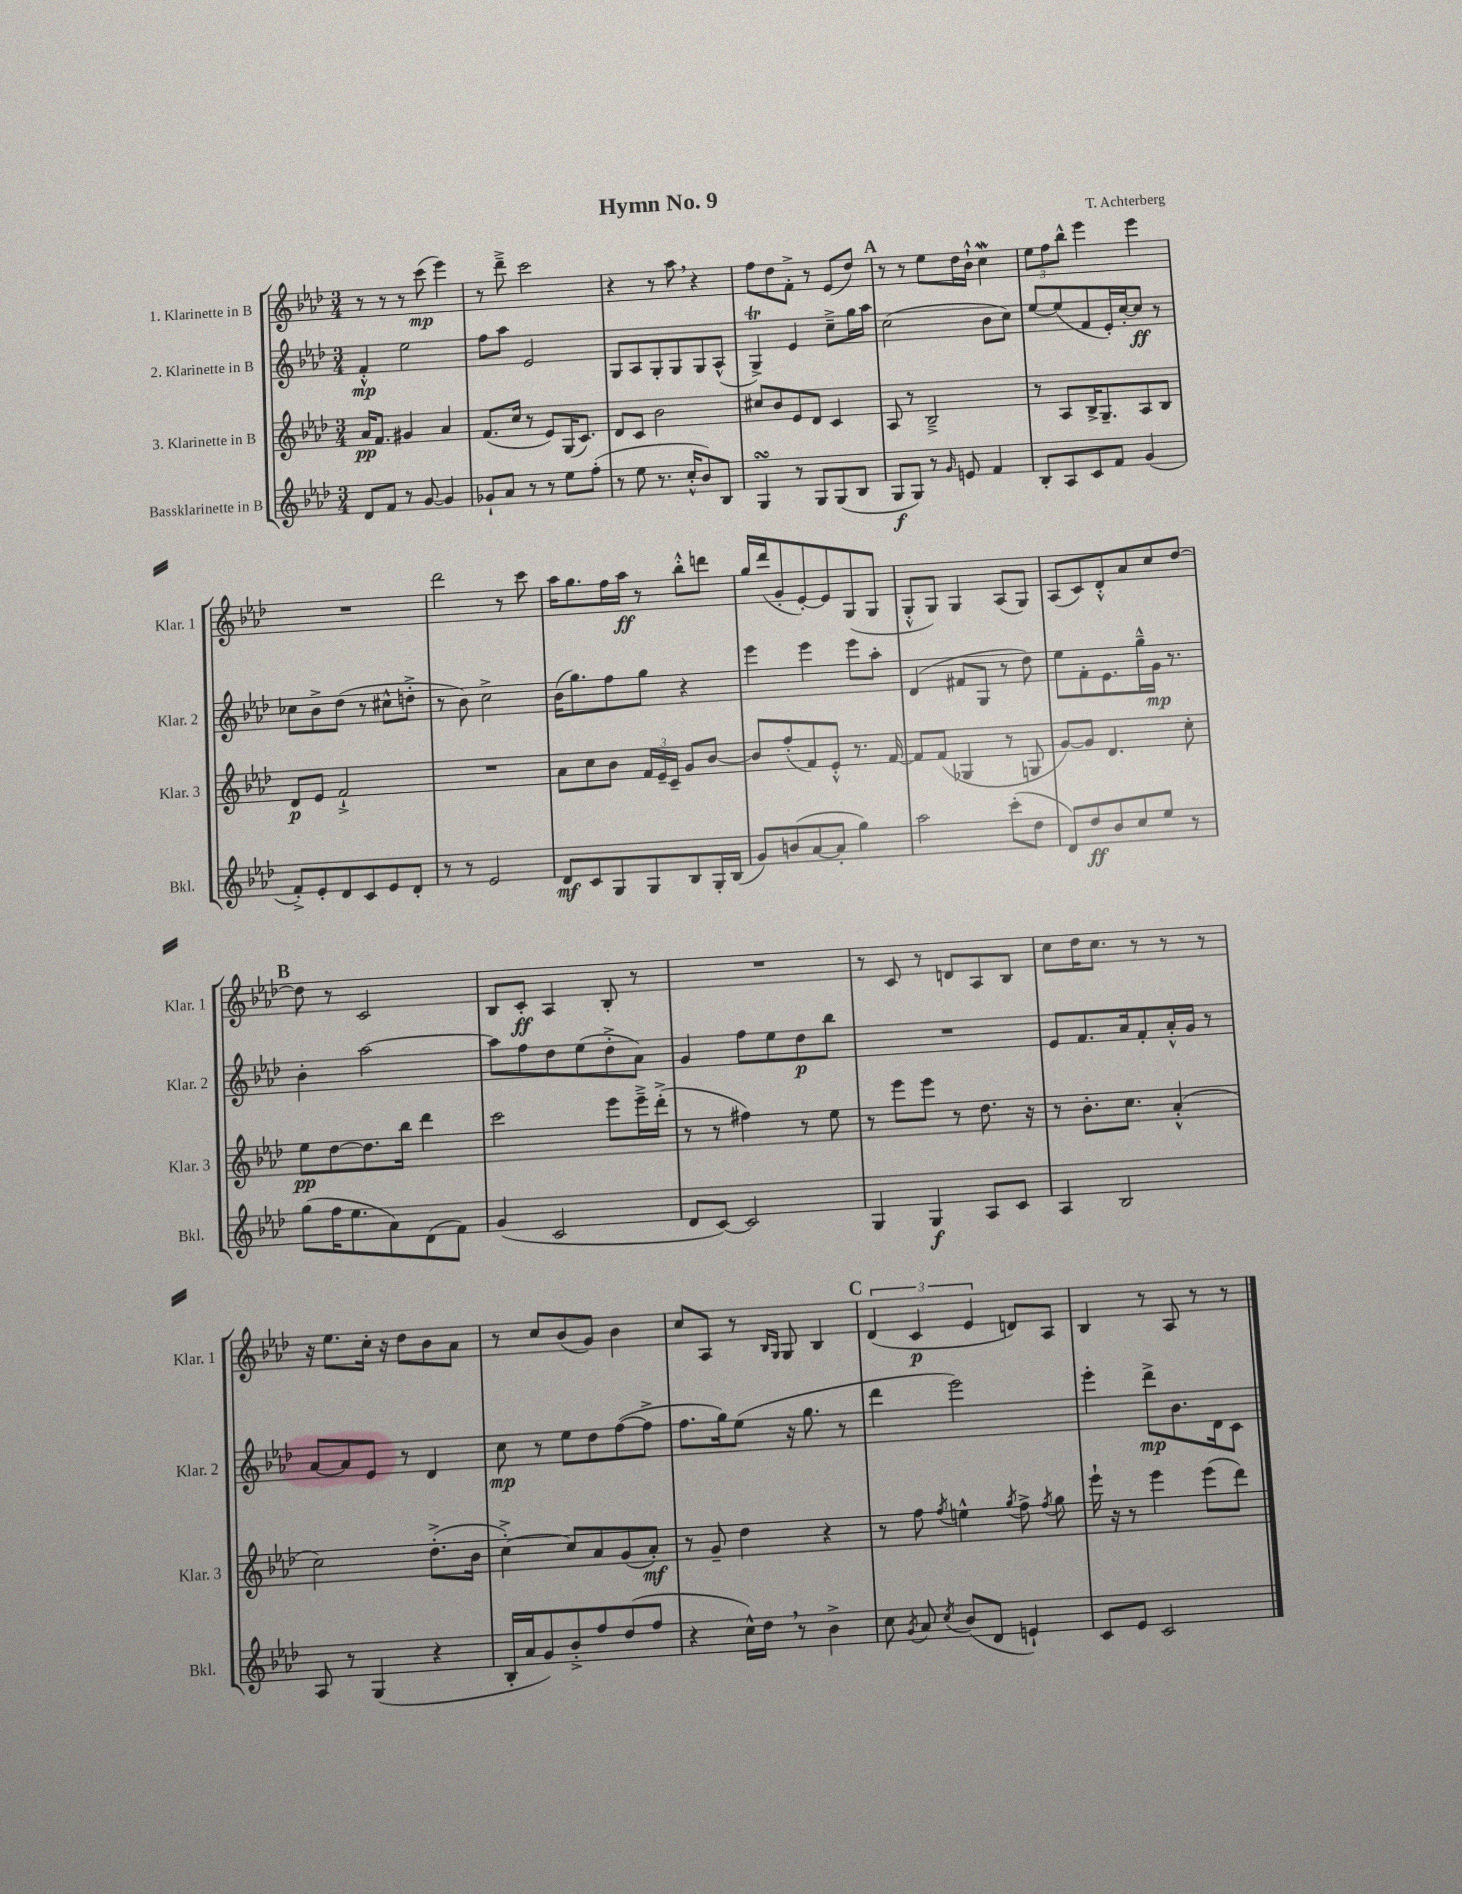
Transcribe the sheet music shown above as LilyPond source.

\header { title = "Hymn No. 9" composer = "T. Achterberg" }
<<
\new StaffGroup <<
\new Staff = "s0" \with { instrumentName = "1. Klarinette in B" shortInstrumentName = "Klar. 1" } {
    \clef treble \key aes \major \numericTimeSignature \time 3/4
    \autoBeamOff r8 r8 r8 c'''8\mp( ees'''4) |
    r8 des'''8---> c'''2 |
    r4 r8 aes''8 \breathe r4 |
    f''8[ des''8 f'8]-.-> r8 ees'8[( des''8]) |
    \mark \markup { \bold "A" } r8 r8 ees''8[ des''16 bes'16]-!-^ c''4\mordent |
    \tuplet 3/2 { ees''8[ f''8 bes''8]-^ } ees'''4 ees'''4 |
    R2. |
    des'''2 r8 c'''8 |
    aes''16[ g''8. f''16 aes''16]\ff r8 bes''8[-.-^ d'''8] |
    g''16[ des'''16( g'8-. ees'8~-.) ees'8 g8( g8] |
    g8[-.-^ g8]) g4 aes8[( g8]) |
    aes8[( c'8) des'8-.-^ aes'8 c''8 des''8]~ |
    \mark \markup { \bold "B" } des''8 r8 c'2 |
    bes8[ c'8]-.\ff aes4 bes8-. r8 |
    R2. |
    r8 c'8 r8 d'8[ aes8 bes8] |
    c''8[ des''16 c''8.] r8 r8 r8 |
    r16 ees''8.[ c''16]-. r16 des''8[ bes'8 aes'8] |
    r8 c''8[ bes'8( g'8]) bes'4 |
    c''8[ aes8] r8 \grace { bes16[ g16] } g8 bes4 |
    \mark \markup { \bold "C" } \tuplet 3/2 { des'4( c'4\p ees'4 } d'8[) aes8] |
    bes4 r8 aes8 r8 r8 \bar "|." |
}
\new Staff = "s1" \with { instrumentName = "2. Klarinette in B" shortInstrumentName = "Klar. 2" } {
    \clef treble \key aes \major \numericTimeSignature \time 3/4
    \autoBeamOff f'4-.-^\mp ees''2 |
    f''8[ aes''8] ees'2 |
    g8[ aes8 g8-. g8 g8 aes8]-^( |
    g4->\trill) ees'4 c''8[---> g''16 aes''16] |
    \mark \markup { \bold "A" } c''2( bes'8[ c''8]) |
    ees''8[~ ees''8( f'8 ees'16-.) c''16~-. c''8]\ff r8 |
    ces''8[ bes'8-> des''8]( r8 cis''8[-^ d''8]-.-> |
    r8 bes'8) c''2-> |
    bes'16[( g''8.) f''8 g''8] r4 |
    ees'''4 ees'''4 ees'''8[ aes''8]-. |
    des'4( fis'8[ g8] r8 des''8) |
    ees''8[ f'8-. ees'8. g''16---^ g'16]\mp r8. |
    \mark \markup { \bold "B" } bes'4-. aes''2~ |
    aes''8[ f''8 des''8 ees''8( des''8-.-> aes'8]) |
    g'4 f''8[ ees''8 des''8\p bes''8] |
    R2. |
    ees'8[ f'8. aes'16 f'8-. aes'16-.-^ g'16] r8 |
    aes'8[~ aes'8 ees'8] r8 des'4 |
    c''8\mp r8 ees''8[ des''8 f''8~( f''8]-> |
    f''8.[ g''16) ees''8]( r16 g''8. r8 |
    \mark \markup { \bold "C" } des'''4 ees'''2) |
    ees'''4-. des'''8[->\mp bes'8. des'16 c'8] \bar "|." |
}
\new Staff = "s2" \with { instrumentName = "3. Klarinette in B" shortInstrumentName = "Klar. 3" } {
    \clef treble \key aes \major \numericTimeSignature \time 3/4
    \autoBeamOff aes'16[\pp f'8.] gis'4 aes'4 |
    f'8.[( c''16] r8 ees'8[) g16( c'8.]) |
    des'8[ c'8] bes'2 |
    cis''8[ bes'8 ees'8 des'8] c'4 |
    \mark \markup { \bold "A" } aes8 r8 bes2---> |
    r8 aes8[ bes16-> g8.-- aes8 bes8] |
    des'8[\p ees'8] f'2-!-> |
    R2. |
    aes'8[ c''8 bes'8] \tuplet 3/2 { f'16[ ees'16-- c'16]-- } g'8[ bes'8]~ |
    bes'8[ f''8-.( f'8) ees'8]-.-^ r8. f'16~ |
    f'8[ f'8]( ges4 r8 g8 |
    g'8[~) g'8] des'4. c''8-. |
    \mark \markup { \bold "B" } ees''8[\pp des''8~ des''8. bes''16] des'''4 |
    c'''2 ees'''8[ ees'''16---> des'''16]-.->( |
    r8 r8 fis''4) r8 ees''8 |
    r8 ees'''8[ ees'''8] r8 des''8. r16 |
    r8 bes'8.[-. c''8.] aes'4-.-^( |
    c''2) des''8.[-.->( bes'16] |
    c''4~-.->) c''8[ aes'8 g'8( aes'8]-.\mf) |
    r8 g'8-- des''4 r4 |
    \mark \markup { \bold "C" } r8 f''8 \acciaccatura { f''8 } e''4-^ \acciaccatura { g''8 } f''8-> \acciaccatura { f''8 } g''8 |
    ees'''16-! r16 r8 ees'''4 ees'''8[( des'''8]) \bar "|." |
}
\new Staff = "s3" \with { instrumentName = "Bassklarinette in B" shortInstrumentName = "Bkl." } {
    \clef treble \key aes \major \numericTimeSignature \time 3/4
    \autoBeamOff des'8[ f'8] r8 g'8~ g'4 |
    ges'8[-! aes'8] r8 r8 ees''8[ f''8]-.( |
    r8 ees''8 r8. c''16[-.-^ bes'8) bes8] |
    g4\turn r8 g8[ g8( bes8] |
    \mark \markup { \bold "A" } g8[\f g8]) r8 \grace { g'16 } e'8 f'4 |
    bes8[-. aes8 c'8 f'8] g'4( |
    f'8[-.->) ees'8-. des'8 c'8 ees'8 des'8]-. |
    r8 r8 ees'2 |
    des'8[\mf c'8 g8 g8 bes8 g16-. bes16]( |
    g'8[) b'8( aes'8~ aes'8]-. g''4) |
    aes''2 c'''8[-.( des''8] |
    des'8[) des''8\ff bes'8 c''8 ees''8] r8 |
    \mark \markup { \bold "B" } g''8[( f''16 ees''8. aes'8) des'8( f'8]) |
    g'4( c'2 |
    des'8[ c'8]~) c'2 |
    g4 g4\f aes8[ c'8] |
    aes4 bes2 |
    aes8 r8 g4( r4 |
    bes16[-. aes'16 g'8) bes'8-.-> f''8 des''8( f''8] |
    r4 c''16[-^) des''16] \breathe r8 bes'4-> |
    \mark \markup { \bold "C" } c''8 \acciaccatura { g'8 } aes'8 \acciaccatura { c''8 } bes'8[( des'8] e'4-!) |
    c'8[ ees'8] c'2 \bar "|." |
}
>>
>>
\layout { \context { \Score \remove "Bar_number_engraver" } }
